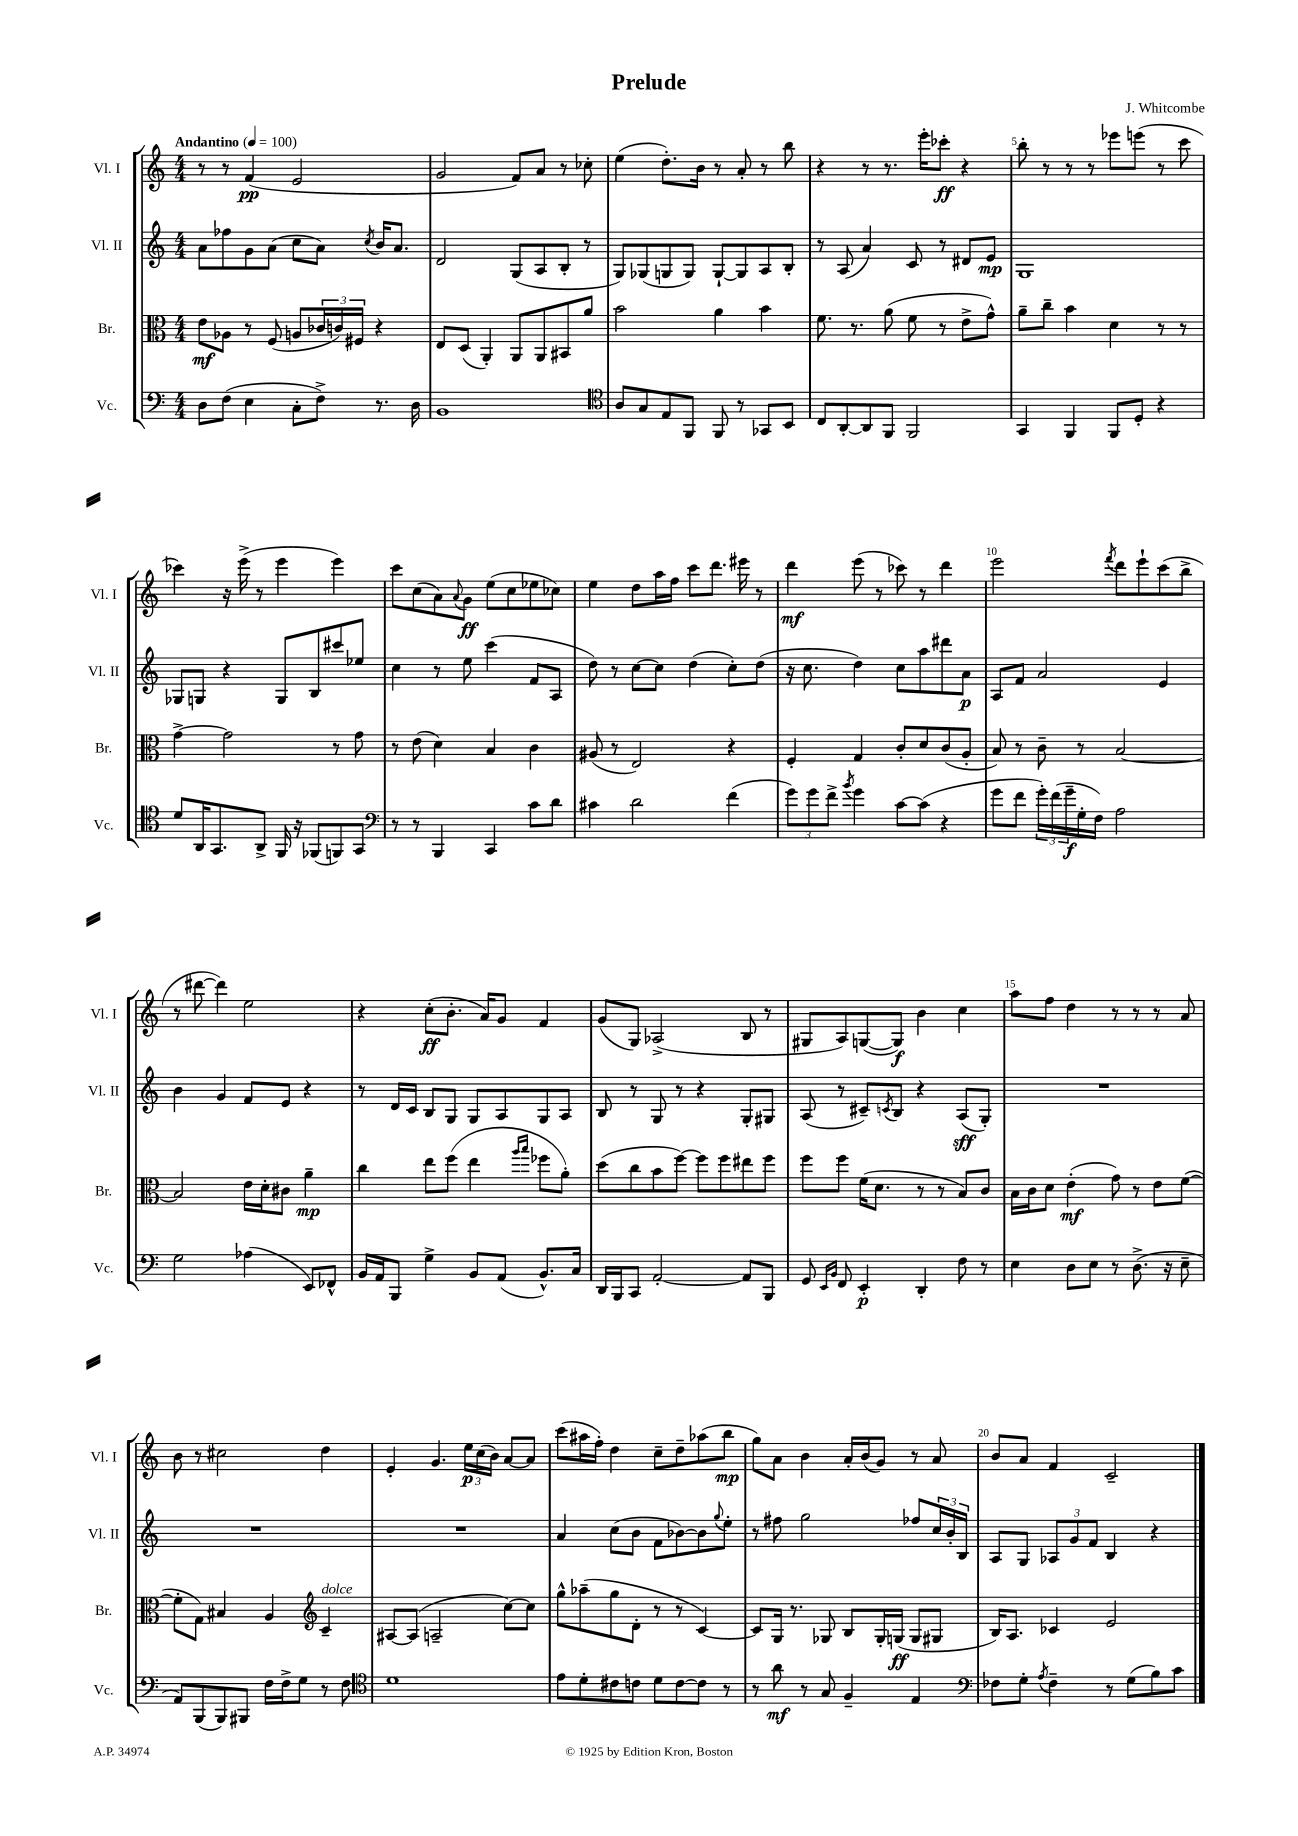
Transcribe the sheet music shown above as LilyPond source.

\header { title = "Prelude" composer = "J. Whitcombe" }
<<
\new StaffGroup <<
\new Staff = "s0" \with { instrumentName = "Vl. I" shortInstrumentName = "Vl. I" } {
    \clef treble \key c \major \numericTimeSignature \time 4/4 \tempo "Andantino" 4 = 100
    r8 r8 f'4\pp( e'2 |
    g'2 f'8) a'8 r8 ces''8-. |
    e''4( d''8.-.) b'16 r8 a'8-. r8 b''8 |
    r4 r8 r8. e'''16-. ces'''8-.\ff r4 |
    b''8-. r8 r8 r8 ees'''8 e'''8( r8 c'''8 |
    ces'''4) r16 e'''16->( r8 e'''4 e'''4) |
    c'''8 c''8( a'8) \appoggiatura { a'8 } g'8\ff e''8( c''8 ees''8 ces''8) |
    e''4 d''8 a''16 f''16 c'''8 d'''8. eis'''16 r8 |
    d'''4\mf e'''8( r8 ces'''8) r8 d'''4 |
    e'''2 \acciaccatura { f'''8 } d'''8 e'''8-! c'''8( b''8-> |
    r8 dis'''8~ dis'''4) e''2 |
    r4 c''8-.\ff( b'8.-. a'16) g'8 f'4 |
    g'8( g8) aes2->( b8 r8 |
    gis8 a8) g8~( g8\f) b'4 c''4 |
    a''8 f''8 d''4 r8 r8 r8 a'8 |
    b'8 r8 cis''2 d''4 |
    e'4-. g'4. \tuplet 3/2 { e''16\p c''16( b'16) } a'8~ a'8 |
    c'''8( ais''16 f''16-.) d''4 c''8-- d''8-- aes''8( b''8\mp |
    g''8) a'8 b'4 a'16-. b'16( g'8) r8 a'8 |
    b'8 a'8 f'4 c'2-- \bar "|." |
}
\new Staff = "s1" \with { instrumentName = "Vl. II" shortInstrumentName = "Vl. II" } {
    \clef treble \key c \major \numericTimeSignature \time 4/4
    a'8 fes''8 g'8 a'8( c''8 a'8) \acciaccatura { c''8 } b'16 a'8. |
    d'2 g8( a8 b8-. r8 |
    g8) ges8( g8 g8) g8~-! g8 a8 b8-. |
    r8 a8( a'4) c'8 r8 dis'8 e'8\mp |
    g1 |
    ges8 g8 r4 g8 b8 cis'''8 ees''8 |
    c''4 r8 e''8 c'''4( f'8 a8 |
    d''8) r8 c''8~ c''8 d''4( c''8-.) d''8( |
    r16 c''8. d''4) c''8 a''8 dis'''8 a'8\p |
    a8 f'8 a'2 e'4 |
    b'4 g'4 f'8 e'8 r4 |
    r8 d'16 c'16 b8 g8 g8 a8 g8 a8 |
    b8 r8 g8 r8 r4 g8-. gis8 |
    a8( r8 cis'8--) \acciaccatura { c'8 } b8 r4 a8\sff( g8-.) |
    R1 |
    R1 |
    R1 |
    a'4 c''8( b'8 f'8 bes'8~) bes'8 \appoggiatura { g''8 } e''8-. |
    r8 fis''8 g''2 fes''8 \tuplet 3/2 { c''16 b'16-. b16 } |
    a8 g8 \tuplet 3/2 { aes8 g'8 f'8 } b4 r4 \bar "|." |
}
\new Staff = "s2" \with { instrumentName = "Br." shortInstrumentName = "Br." } {
    \clef alto \key c \major \numericTimeSignature \time 4/4
    e'8\mf aes8 r8 f8( a8 \tuplet 3/2 { ces'16 c'16) fis16 } r4 |
    e8 d8( a,4-.) a,8 a,8 bis,8 a'8 |
    b'2 a'4 b'4 |
    f'8. r8. a'8( f'8 r8 e'8-> g'8-^) |
    a'8-- c''8-- b'4 d'4 r8 r8 |
    g'4~-> g'2 r8 g'8 |
    r8 e'8( d'4) b4 c'4 |
    ais8( r8 e2) r4 |
    f4-. g4 c'8-. d'8 c'8( a8-. |
    b8) r8 c'8-- r8 b2~ |
    b2 e'16 d'16-. cis'8 a'4--\mp |
    c''4 e''8 f''8( e''4 \grace { a''16 b''16 } fes''8 a'8-.) |
    d''8( c''8 b'8 f''8~) f''8 f''8 eis''8 f''8 |
    f''8 f''8 f'16( d'8. r8 r8 b8) c'8 |
    b16 c'16 d'8 e'4-.\mf( g'8) r8 e'8 f'8~( |
    f'8-. g8) bis4 a4 \clef treble c'4--^\markup { \italic "dolce" } |
    ais8~ ais8( a2-- c''8~) c''8 |
    g''8-^ aes''8--( g''8 d'8-. r8 r8 c'4~) |
    c'8 g16 r8. ges8 b8 ges16-. g16\ff( g8 gis8 |
    b16) a8. ces'4 e'2 \bar "|." |
}
\new Staff = "s3" \with { instrumentName = "Vc." shortInstrumentName = "Vc." } {
    \clef bass \key c \major \numericTimeSignature \time 4/4
    d8 f8( e4 c8-. f8->) r8. d16 |
    b,1 |
    \clef tenor a8 g8 e8 f,8 f,8 r8 ges,8 b,8 |
    c8 a,8~-. a,8 f,8 f,2 |
    g,4 f,4 f,8 d8-. r4 |
    d'8 a,16 g,8. a,8-> f,16 r16 fes,8( f,8) g,8 |
    \clef bass r8 r8 b,,4 c,4 c'8 d'8 |
    cis'4 d'2 f'4( |
    \tuplet 3/2 { g'8) g'8 f'8-> } \acciaccatura { b'8 } g'4 c'8~ c'8( r4 |
    g'8 f'8 \tuplet 3/2 { g'16-.) f'16( g'16--\f } g16-. f16) a2 |
    g2 aes4( e,8) fes,8-^ |
    b,16 a,16 b,,8 g4-> b,8 a,8( b,8.-^) c16 |
    d,16 b,,16 c,8 a,2~-. a,8 b,,8 |
    g,8 \grace { e,16 b,16 } f,8 e,4-.\p d,4-. f8 r8 |
    e4 d8 e8 r8 d8.->( r16 e8-- |
    a,8) b,,8( b,,8) bis,,8 f16 f16-> g8 r8 f8 |
    \clef tenor d'1 |
    e'8 d'8-. cis'8 c'8 d'8 c'8~ c'8 r8 |
    r8 a'8\mf r8 g8 f4-- e4 |
    \clef bass fes8 g8-. \acciaccatura { a8 } fes4-- r8 g8( b8) c'8 \bar "|." |
}
>>
>>
\layout { \context { \Score \override BarNumber.break-visibility = ##(#f #t #t) barNumberVisibility = #(every-nth-bar-number-visible 5) } }
